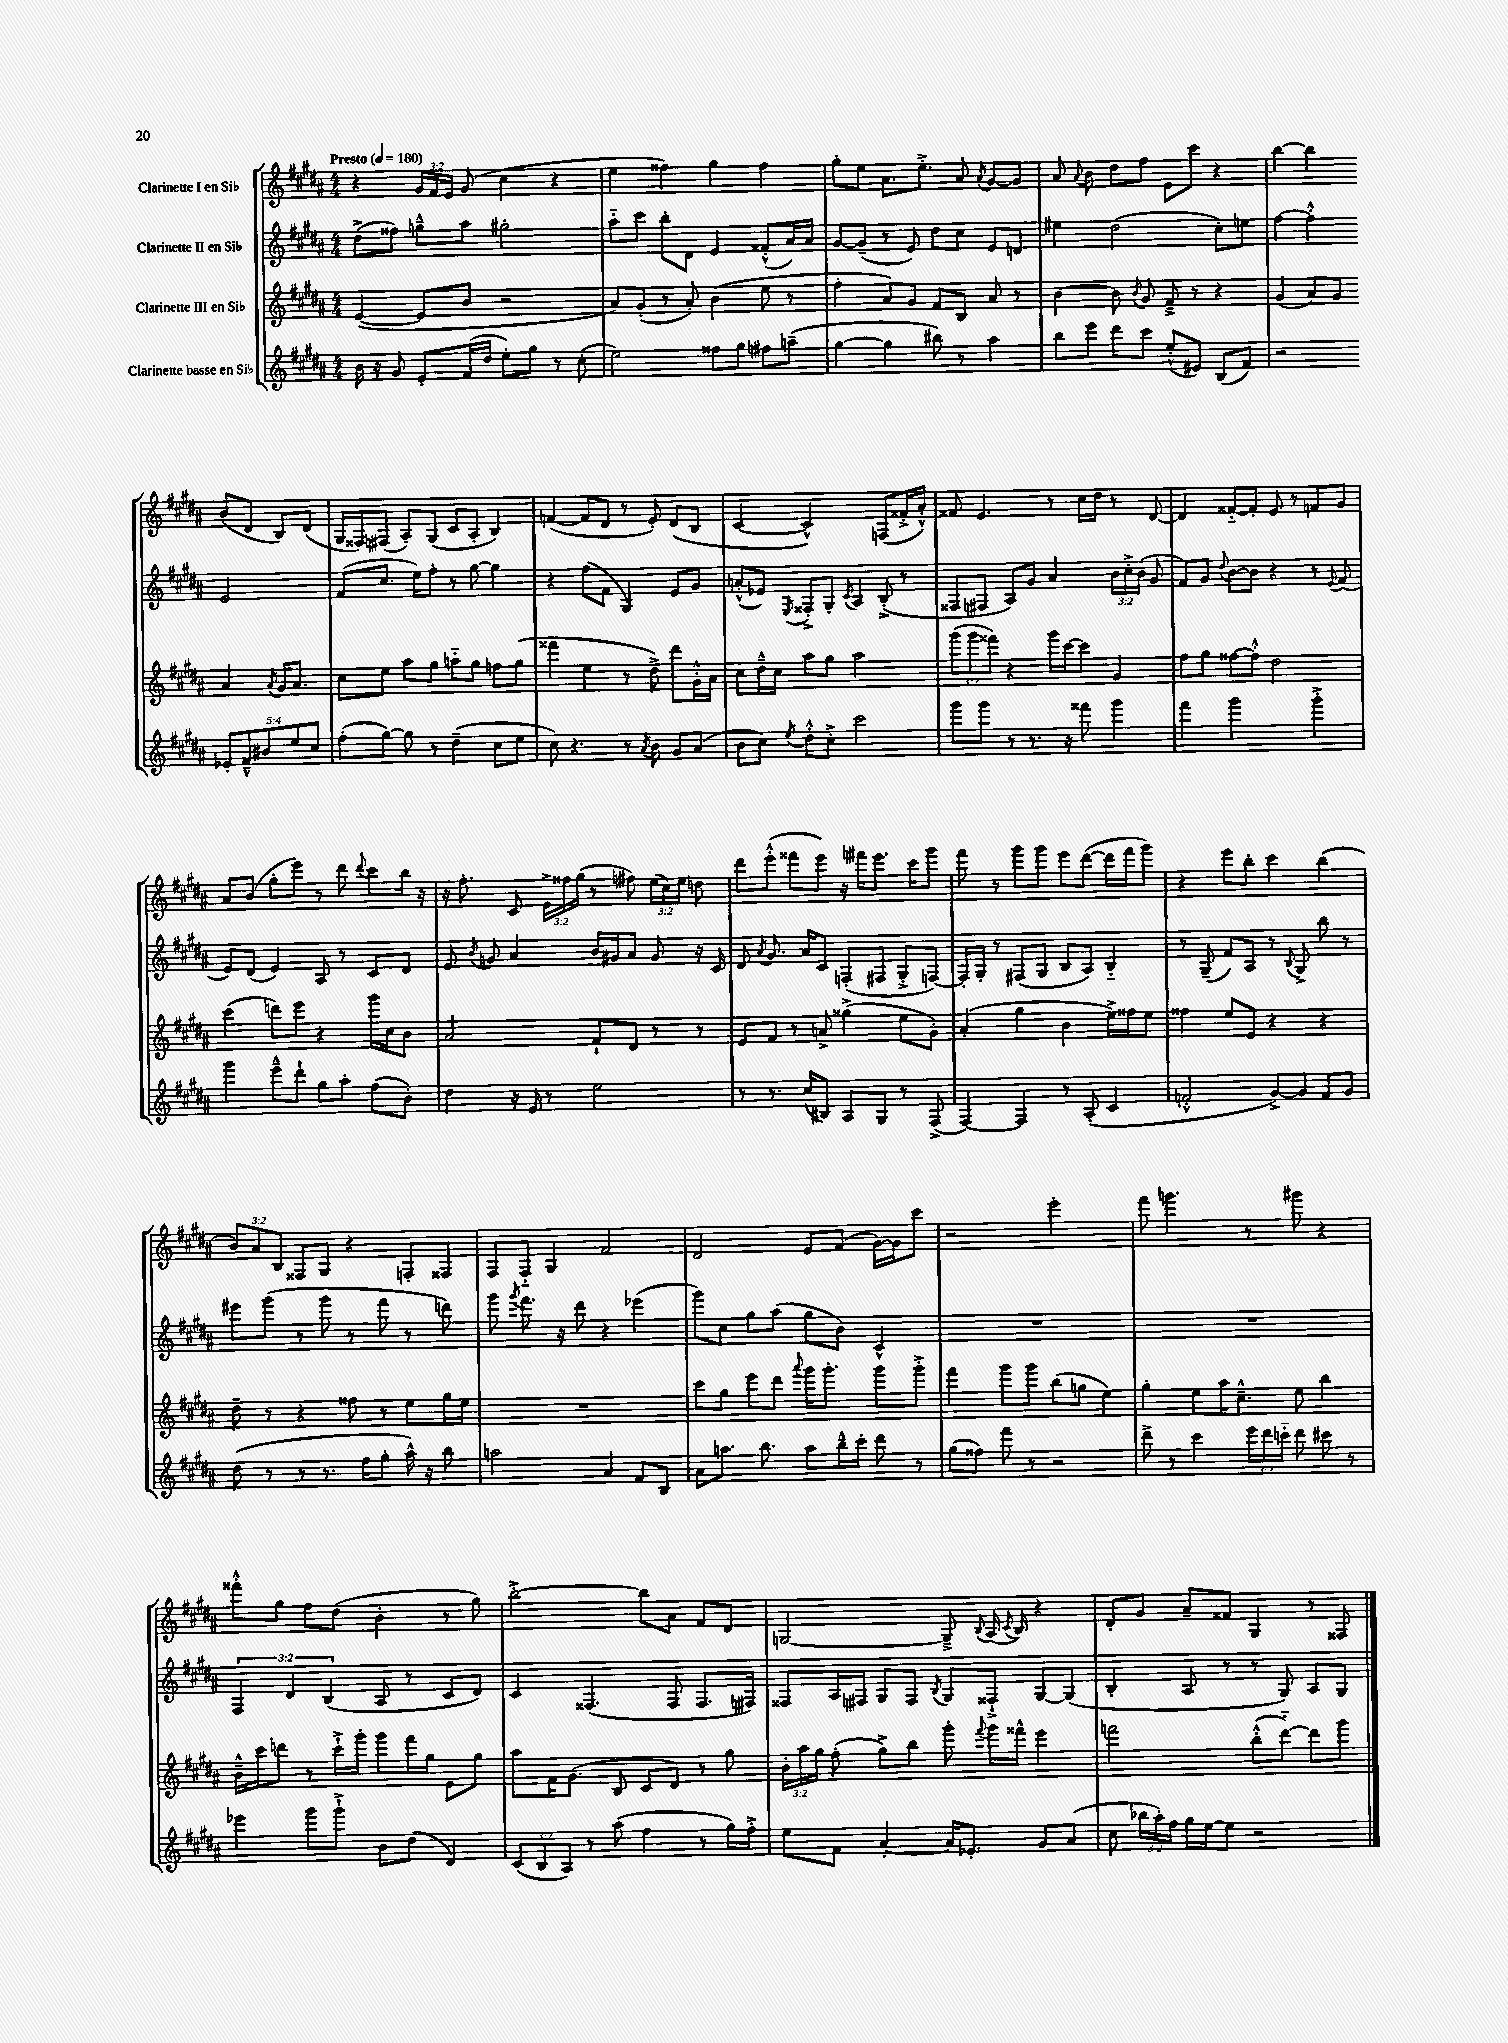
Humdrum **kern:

**kern	**kern	**kern	**kern
*staff4	*staff3	*staff2	*staff1
*clefG2	*clefG2	*clefG2	*clefG2
*k[f#c#g#d#a#]	*k[f#c#g#d#a#]	*k[f#c#g#d#a#]	*k[f#c#g#d#a#]
*M4/4	*M4/4	*M4/4	*M4/4
*MM180	*MM180	*MM180	*MM180
16b	([4e	(8dd#^	4r
16r	.	.	.
8g#	.	8ff##)	.
8e'	8e]	8gg~^^	24g#
.	.	.	24f#
.	.	.	24e
(16f#	8b	8aa#	(8g#
16dd#	.	.	.
8ee')	2r	2gg#'	4cc#
8gg#	.	.	.
8r	.	.	4r
(8cc#'	.	.	.
=	=	=	=
2ee)	8a#)	8aa#'~	4ee
.	(8g#'	8ccc#	.
.	8r	8bb'	4ff##)
.	8a#')	8d#	.
8ff##	(4b	4e	4gg#
8gg#	.	.	.
8ff#	8ee	(8f##'^^	4ff##
(8aa~	8r	16a#)	.
.	.	16a#	.
=	=	=	=
[4gg#	4ff#'	[8g#	8gg#'
.	.	(8g#~]	8ee
4gg#]	8a#)	8r	8.a#
.	8g#	8e)	.
.	.	.	8.ee'^
8bb#)	8f#	8dd#	.
8r	8B	8cc#	8a#
.	.	.	8qa#
4aa#	8a#	8e	[8g#
.	8r	8d	8g#]
=	=	=	=
8bb	[4b	4ee#	8a#
.	.	.	8qqa#
8eee	.	.	8b
8ddd#	8b]	(2dd#	8dd#
.	8qb	.	.
8ccc#	8g#	.	8ff#
(8ee'^^	8f#~^	.	8e
8e#)	8r	.	8ccc#
(8B	4r	8cc#')	4r
8f#)	.	8ee	.
=	=	=	=
2r	(4g#	[4ff#	[4bb
.	8a#)	4ff#'^^]	4bb]
.	8g#	.	.
10e-'	4a#	2e	(8b
10f#~^^	.	.	.
.	.	.	8d#
10b#	.	.	.
.	8qa#	.	.
.	16g#	.	8B)
10ee	.	.	.
.	8.a#	.	.
.	.	.	(8d#
10cc#	.	.	.
=	=	=	=
(8ff#'	8cc#	(8f#	16G#
.	.	.	16F##)
[8gg#)	8ee	8.cc#	(8F#
8gg#]	8aa#	.	8A#')
.	.	16ee)	.
8r	8gg#	8ff#'	(8G#
(4dd#~	8aa'~	8r	8c#
.	8gg#	[8gg#	8A#'
8cc#	8ff	4gg#]	4B)
8ee	(8gg#	.	.
=	=	=	=
8cc#)	4fff##	4r	([4f
4.r	.	.	.
.	4ee	(8ff#	8f]
.	.	8f#	8d#
8r	8r	4G#)	8r
8qa#	.	.	.
8b	8dd#^)	.	8e')
8g#	8ddd#	8e	(8d#
(8a#	16g#'^^	8g#	8B
.	16a#	.	.
=	=	=	=
8b	8cc#	(8a'^^	[4c#
8cc#)	16dd#~^^	8e-)	.
.	16cc#	.	.
8qee	.	8qE	.
8dd#'^^	8aa#	8F##'^	2c#^^])
8cc#'^	8gg#	8G#'	.
.	.	8qc#	.
2ccc#	2aa#	4A#	.
.	.	(8B'^	(8F
.	.	8r	16f##'^
.	.	.	16a#'^^)
=	=	=	=
8ggg#	(12ggg#	8F##	8f##
.	12ggg#	.	.
8ggg#	.	8F#	4.e
.	12fff##)	.	.
8r	4r	8A#)	.
8.r	.	8g#	.
.	16ggg#	4a#	8r
16r	[16ccc#	.	.
8fff##	8ccc#]	.	16cc#
.	.	.	16dd#
4ggg#	4g#	24b	8r
.	.	24cc#'^	.
.	.	(24b	.
.	.	8g#	[8d#
=	=	=	=
4fff#	8ff#	8f#)	4d#]
.	8gg#	8g#	.
.	.	8qqdd#	.
2ggg#	[8ff##	[8b	[8f##'~
.	8ff##'^^]	8b]	8f##']
.	2dd#	4r	8e
.	.	.	8r
4ggg#'^	.	8r	8f
.	.	8qqe	.
.	.	(8f#	8g#
=	=	=	=
4ggg#	(4ccc#	8e)	8a#
.	.	(8d#	(8b
8eee~^^	8ddd)	4e)	8gg#'
8ddd#`	8eee	.	8eee)
8gg#	4r	8A#	8r
8aa#'	.	8r	8ddd#
.	.	.	8qqddd#
(8ff#	16ggg#	8c#	8ccc#
.	16cc#	.	.
8b')	8b	8d#	16bb
.	.	.	16r
=	=	=	=
4dd#	2a#	8e	16r
.	.	.	8.ff#'
.	.	8qb	.
.	.	8g	.
16r	.	4a#	8c#
16e	.	.	.
8r	.	.	24e^
.	.	.	24ff##
.	.	.	(24gg#
2ee	8f#`	16b	8r
.	.	16g#	.
.	8d#	8a#	8ff#)
.	8r	8g#	(24ee
.	.	.	24cc#)
.	.	.	24ee
.	8r	16r	8dd
.	.	16c#	.
=	=	=	=
8r	8e	8d#	8ddd#
.	.	8qa#	.
8.r	8f#	8.g#	(8eee'^^
.	8r	.	8fff##
(16cc#	.	16a#	.
8B#)	8a^	8c#	8eee)
8A#	(4gg##^	(8F'	16r
.	.	.	16fff#
8G#	.	8F#	8.eee
8r	8ee	8G#'^	.
.	.	.	16ccc#
(8F#^	8g#')	[8F)	8ggg#
=	=	=	=
[4F#)	(4a#'	16F']	8fff#
.	.	16G#'	.
.	.	8r	8r
4F#]	4gg#	(8F#	8ggg#
.	.	8G#	8ggg#
8r	4b	8B	8eee
(8A#'	.	8A#)	([8ddd#
4c#	16ee^)	4B'~	16ddd#]
.	16ff##	.	16fff#
.	8ee	.	8ggg#)
=	=	=	=
2f'^^	4ff##	8r	4r
.	.	(8G#~	.
.	8ee	8f#)	8eee
.	8e	8A#	8bb'
[8g#^)	4r	8r	4ccc#
.	.	8qqB	.
8g#]	.	8G#^	.
8f	4r	8bb	(4bb
8g#	.	8r	.
=	=	=	=
(8dd#	8dd#~	8eee#	12b)
.	.	.	12a#
8r	8r	(8ggg#	.
.	.	.	12B
8r	4r	8r	8F##
8.r	.	8ggg#	8G#
.	8ff##	8r	4r
16ff#	.	.	.
8gg#'	8r	8fff#	.
16aa#^^)	8ee	8r	8F'
16r	.	.	.
8bb	16gg#	8ddd)	8F##
.	16ee	.	.
=	=	=	=
2aa	1r	8ggg#	8F#
.	.	8qggg#	.
.	.	8.fff#	8F#'~
.	.	.	4G#
.	.	16r	.
.	.	8ddd#	.
4a#	.	4r	2f#
8f#	.	(4eee-	.
8B	.	.	.
=	=	=	=
8a#	8ccc#	8ggg#)	2d#
8.aa	8gg#	8cc#	.
.	8eee	8gg#	.
8.bb	.	.	.
.	8ddd#	(8aa#	.
.	8qqaaa#	.	.
8aa	16ggg#	8gg#	8e
.	8.ggg#'	.	.
16bb~^^	.	8b)	(8f#
16ccc#'	.	.	.
8ddd#	8ggg#	4c#^^	[16g#)
.	.	.	16g#]
8r	8ggg#'^	.	8ccc#
=	=	=	=
(8gg#	4fff#	1r	2r
8ff##)	.	.	.
8fff#	8ggg#	.	.
8r	8ggg#	.	.
2r	(8bb	.	2eee'
.	8gg	.	.
.	4ee)	.	.
=	=	=	=
8ddd#^	4gg#'	1r	8fff#
8r	.	.	4.ggg
4ccc#	8ee	.	.
.	16aa#	.	.
.	8.cc#~^^	.	.
24eee	.	.	8r
24ddd#	.	.	.
24ccc'~	.	.	.
8ddd#	8ee	.	8ggg#
8ccc#	4bb	.	4r
8r	.	.	.
=	=	=	=
4eee-	16b~^^	6F#	8fff##'^^
.	16ccc#	.	.
.	8ddd	.	8gg#
.	.	6d#	.
8ggg#	8r	.	8ff#
.	.	(6B	.
8ggg#`^	16ccc#`^	.	(8dd#
.	16ggg#'	.	.
8b	8ggg#	8A#	4b'
(8dd#	16fff#	8r	.
.	16gg#	.	.
4d#)	8e	8c#	8r
.	8gg#	8d#)	8gg#)
=	=	=	=
(12c#	8aa#	4c#	[2bb'^
12B	.	.	.
.	16f#	.	.
12A#)	.	.	.
.	(8.g#	.	.
8r	.	(4.F##	.
(8aa#	8B	.	.
4ff#	8c#	.	8bb]
.	8d#)	8F##	8a#
8r	8r	8.F##	8f#
16gg#)	8gg#	.	8d#
16ff#'^	.	16F#)	.
=	=	=	=
8ee	24b'	8F##	[2G
.	24aa#	.	.
.	24gg#	.	.
8f#	(8ff#'	16A#	.
.	.	16F#	.
[4a#'	8gg#^)	8G#	.
.	8bb	8F#	.
.	.	8qB	.
16a#]	8ggg#'	8G#	8G~^]
8.e-'	.	.	.
.	8qqfff#	.	8qqB
.	16ggg#	8F##`^	(16A#
.	.	.	8qc#
.	16fff##^^	.	16B)
8g#	4eee	[8G#	4r
(8a#	.	(8G#]	.
=	=	=	=
8cc#	2fff	4B'	8d#'
24bb-	.	.	8g#
24aa#')	.	.	.
24ff#	.	.	.
16gg#	.	8A#	8a#~
[16ee	.	.	.
8ee]	.	8r	8f##
2r	(8bb'^^	8r	4G#
.	[8ddd#'~)	8G#)	.
.	8ddd#]	8A#	8r
.	8ggg#	8G#	8F##
==	==	==	==
*-	*-	*-	*-
